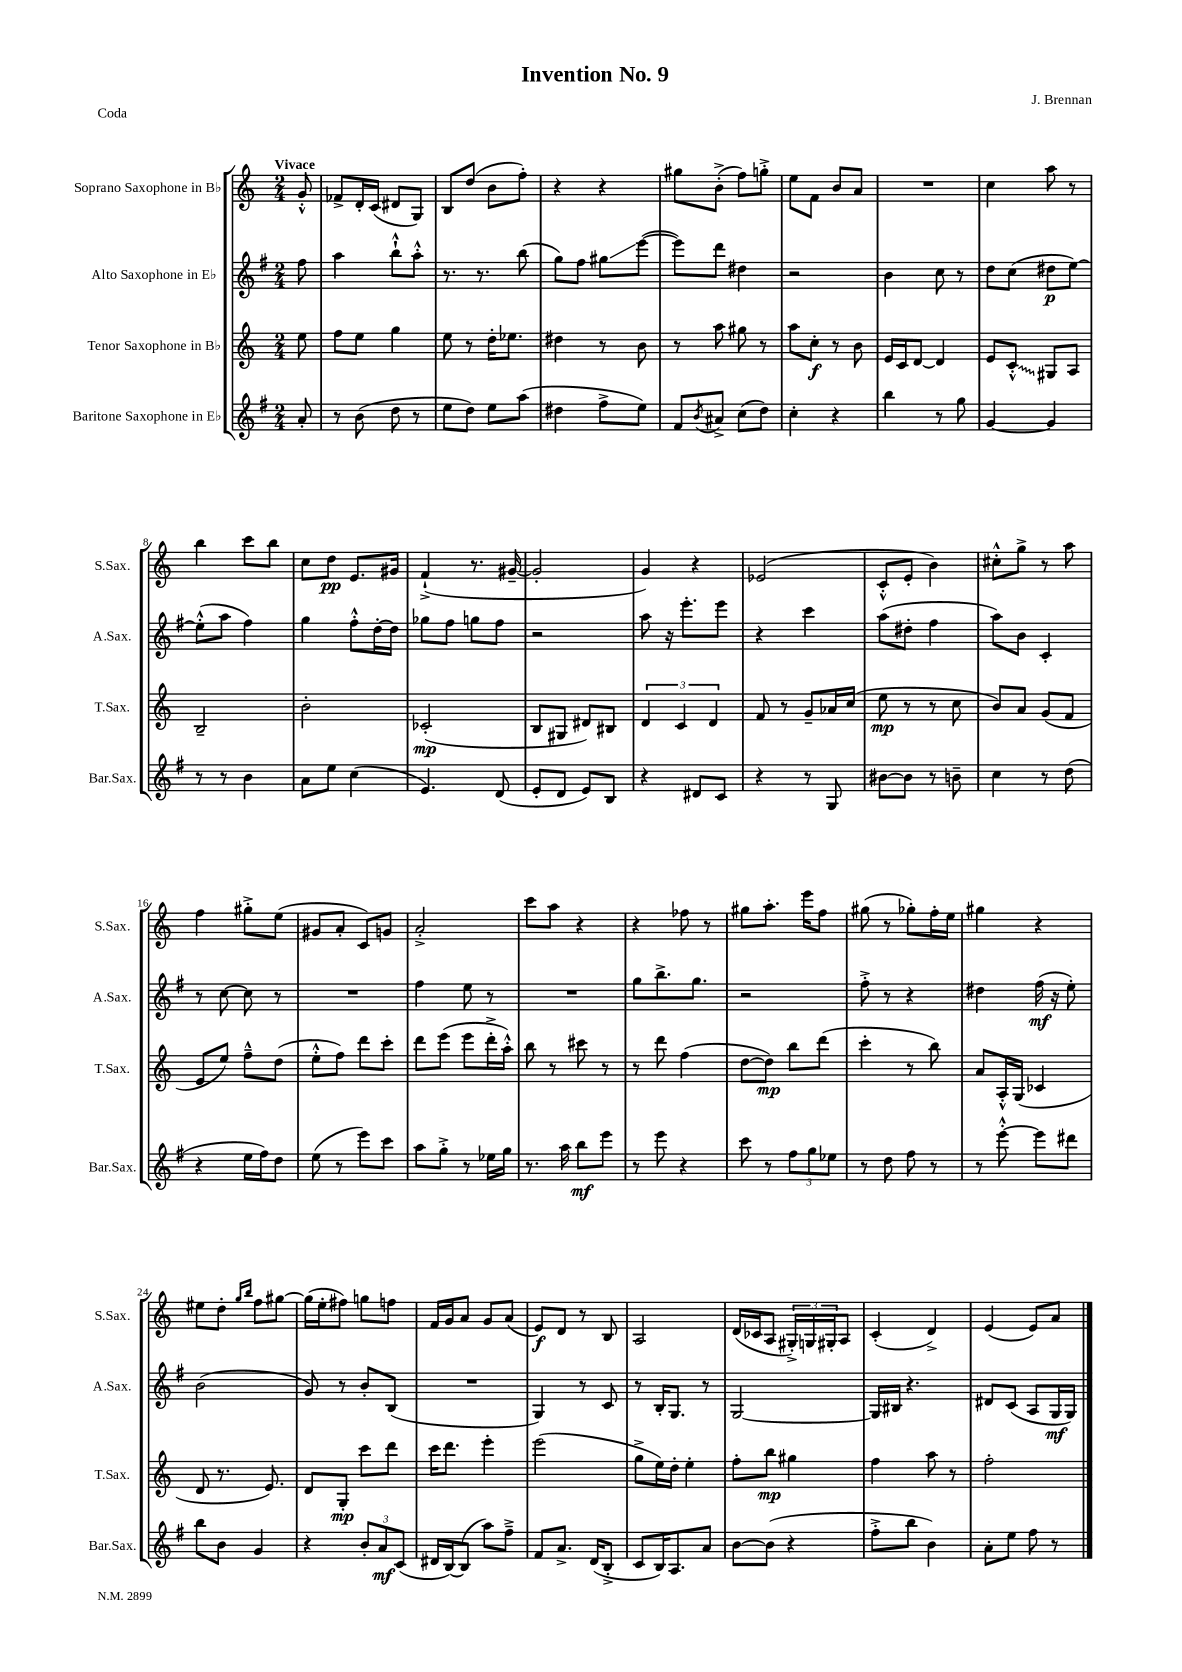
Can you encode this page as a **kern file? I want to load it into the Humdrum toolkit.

**kern	**kern	**kern	**kern
*staff4	*staff3	*staff2	*staff1
*clefG2	*clefG2	*clefG2	*clefG2
*k[f#]	*k[]	*k[f#]	*k[]
*M2/4	*M2/4	*M2/4	*M2/4
8a'/	8ee\	8ff#\	8g'^^/
=	=	=	=
8r	8ff\L	4aa\	8f-^/L
(8b\	8ee\J	.	16d'/L
.	.	.	(16c/JJ
8dd\	4gg\	8bb`^^\L	8d#/L
8r	.	8aa'^^\J	8G/J)
=	=	=	=
8ee\L	8ee\	8.r	8B/L
8dd\J)	8r	.	(8dd/J
.	.	8.r	.
8ee\L	16dd'\LK	.	8b\L
.	8.ee-\J	.	.
(8aa\J	.	(8bb\	8ff'\J)
=	=	=	=
4dd#\	4dd#\	8gg\L)	4r
.	.	8ff#\J	.
8ff#^\L	8r	8gg#\L	4r
8ee\J)	8b\	([8eee\J	.
=	=	=	=
8f#/L	8r	8eee\]L)	8gg#\L
8qb/	.	.	.
8a#^/J	8aa\	8ddd\J	(8b'^\J
(8cc\L	8gg#\	4dd#\	8ff\L)
8dd\J)	8r	.	8gg'^\J
=	=	=	=
4cc'\	8aa\L	2r	8ee\L
.	8cc'\J	.	8f\J
4r	8r	.	8b/L
.	8b\	.	8a/J
=	=	=	=
4bb\	16e/LL	4b\	2r
.	16c/J	.	.
.	[8d/J	.	.
8r	4d/]	8cc\	.
8gg\	.	8r	.
=	=	=	=
[4g/	8e/L	8dd\L	4cc\
.	8c'^^/J	(8cc\J	.
4g/]	8G#/L	8dd#\L	8aa\
.	8A/J	[8ee\J)	8r
=	=	=	=
8r	2B~/	(8ee'^^\]L	4bb\
8r	.	8aa\J	.
4b\	.	4ff#\)	8ccc\L
.	.	.	8bb\J
=	=	=	=
8a\L	2b'\	4gg\	8cc\L
8ee\J	.	.	8dd\J
(4cc\	.	8ff#'^^\L	8.e/L
.	.	[16dd'\L	.
.	.	16dd\]JJ	16g#/Jk
=	=	=	=
4.e/)	(2c-'/	8gg-\L	(4f`^/
.	.	8ff#\J	.
.	.	8gg\L	8.r
(8d/	.	8ff#\J	.
.	.	.	[16g#~/
=	=	=	=
8e'/L	8B/L	2r	2g#'/]
8d/J	8G#/J	.	.
8e/L)	8d#/L)	.	.
8B/J	8B#/J	.	.
=	=	=	=
4r	6d/	8aa\	4g/)
.	.	16r	.
.	6c/	.	.
.	.	8.eee'\L	.
8d#/L	.	.	4r
.	6d/	.	.
8c/J	.	8eee\J	.
=	=	=	=
4r	8f/	4r	(2e-/
.	8r	.	.
8r	8g~/L	4ccc\	.
8G/	16a-/L	.	.
.	(16cc/JJ	.	.
=	=	=	=
[8b#\L	8ee\	(8aa\L	8c'^^/L
8b#\]J	8r	8dd#'\J	8e'/J
8r	8r	4ff#\	4b\)
8b~\	8cc\	.	.
=	=	=	=
4cc\	8b/L)	8aa\L)	8cc#'^^\L
.	8a/J	8b\J	8gg^\J
8r	(8g/L	4c'/	8r
(8dd\	8f/J	.	8aa\
=	=	=	=
4r	8e/L	8r	4ff\
.	8ee/J)	[8cc\	.
16ee\LL	8ff~^^\L	8cc\]	8gg#'^\L
16ff#\J)	.	.	.
8dd\J	(8dd\J	8r	(8ee\J
=	=	=	=
(8ee\	8ee'^^\L	2r	8g#/L
8r	8ff\J)	.	8a'/J
8eee\L)	8ddd\L	.	8c/L)
8ccc\J	8ccc'\J	.	8g/J
=	=	=	=
8aa\L	8ddd\L	4ff#\	2a'^/
8gg'^\J	(8eee\J	.	.
8r	8eee\L	8ee\	.
16ee-\LL	16ddd'^\L	8r	.
16gg\JJ	16aa'^^\JJ)	.	.
=	=	=	=
8.r	8bb\	2r	8ccc\L
.	8r	.	8aa\J
16aa\	.	.	.
8bb\L	8ccc#\	.	4r
8eee\J	8r	.	.
=	=	=	=
8r	8r	8gg\L	4r
8eee\	8ddd\	8.bb^\	.
4r	(4ff\	.	8ff-\
.	.	8.gg\J	.
.	.	.	8r
=	=	=	=
8ccc\	[8dd\L	2r	8gg#\L
8r	8dd\]J)	.	8.aa'\J
12ff#\L	8bb\L	.	.
.	.	.	16eee\LK
12gg\	.	.	.
.	(8ddd\J	.	8ff\J
12ee-\J	.	.	.
=	=	=	=
8r	4ccc'\	8ff#'^\	(8gg#\
8dd\	.	8r	8r
8ff#\	8r	4r	8gg-'\L)
8r	8bb\)	.	16ff'\L
.	.	.	16ee\JJ
=	=	=	=
8r	8a/L	4dd#\	4gg#\
[8eee'^^\	16A'^^/L	.	.
.	(16G/JJ	.	.
8eee\]L	4c-/	(16ff#\	4r
.	.	16r	.
8ddd#\J	.	8ee'\)	.
=	=	=	=
8bb\L	8d/	(2b\	8ee#\L
8b\J	8.r	.	8dd'\J
.	.	.	16qqgg/LL
.	.	.	16qqbb/JJ
4g/	.	.	8ff\L
.	8.e/)	.	.
.	.	.	[8gg#\J
=	=	=	=
4r	8d/L	8g/)	(16gg#\]LL
.	.	.	16ee'\J
.	8G'/J	8r	8ff#\J)
12b'/L	8ccc\L	8b'/L	8gg\L
12a/	.	.	.
.	8ddd\J	(8B/J	8ff\J
(12c/J	.	.	.
=	=	=	=
16d#/LL	16ccc\LK	2r	16f/LL
[16B/J)	8.ddd\J	.	16g/J
(8B/]J	.	.	8a/J
8aa\L)	4eee'\	.	8g/L
8ff#~^\J	.	.	(8a/J
=	=	=	=
8f#/L	(2eee\	4G/)	8e/L)
8.a^/J	.	.	8d/J
.	.	8r	8r
(16d/LK	.	.	.
8B'^/J	.	8c/	8B/
=	=	=	=
8c/L	8gg^\L	8r	2A/
16B/K)	16ee\L)	16B'/LK	.
8.A/	16dd'\JJ	8.G/J	.
.	4ee'\	.	.
8a/J	.	8r	.
=	=	=	=
[8b\L	8ff'\L	[2G/	(16d/LL
.	.	.	16c-/J
(8b\]J	8bb\J	.	8A/J
4r	4gg#\	.	24G#'^/LL)
.	.	.	24G/
.	.	.	24G#'/J
.	.	.	8A/J
=	=	=	=
8ff#'^\L	4ff\	16G/]LL	(4c'/
.	.	16B#/JJ	.
8bb\J	.	4.r	.
4b\)	8aa\	.	4d^/)
.	8r	.	.
=	=	=	=
8a'\L	2ff'\	8d#/L	(4e/
8ee\J	.	(8c/J	.
8ff#\	.	8A/L	8e/L)
8r	.	16G/L	8a/J
.	.	16G/JJ)	.
==	==	==	==
*-	*-	*-	*-
